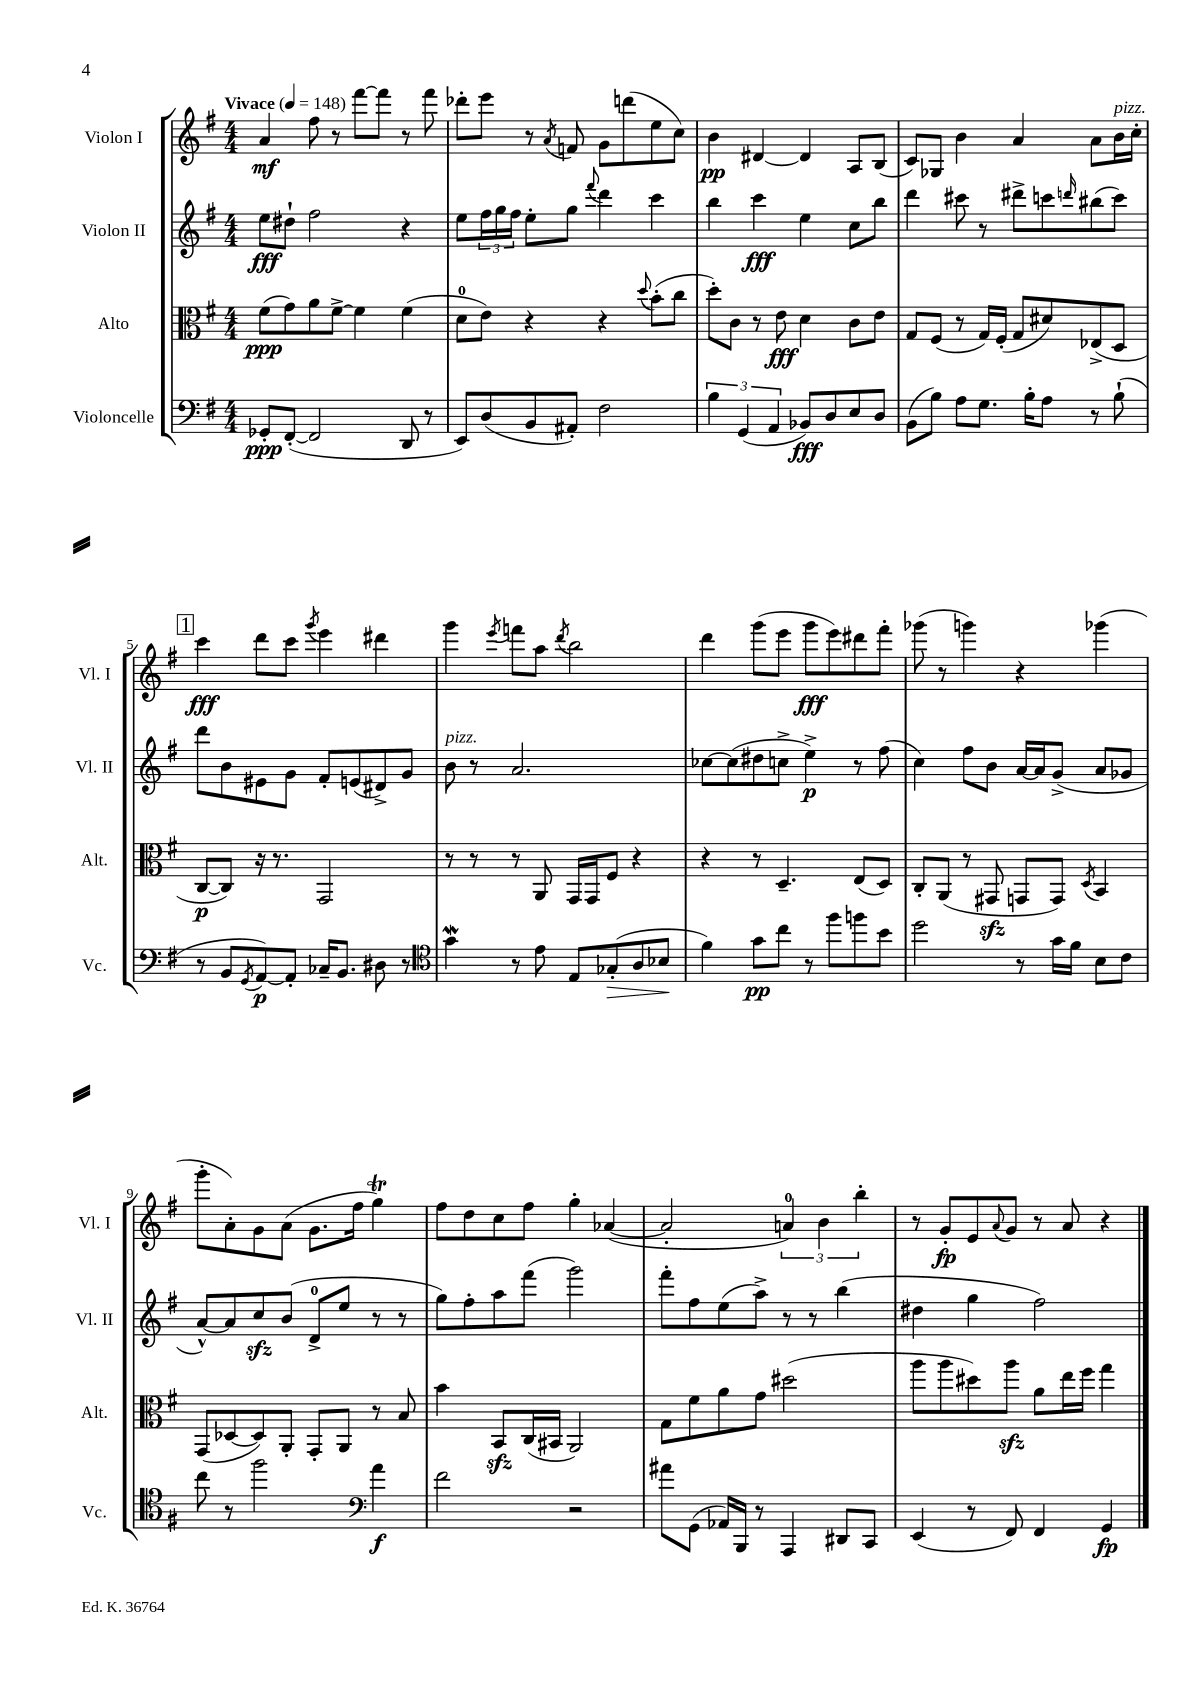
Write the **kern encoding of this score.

**kern	**dynam	**kern	**dynam	**kern	**dynam	**kern	**dynam
*part4	*part4	*part3	*part3	*part2	*part2	*part1	*part1
*staff4	*staff4	*staff3	*staff3	*staff2	*staff2	*staff1	*staff1
*I"Violoncelle	*	*I"Alto	*	*I"Violon II	*	*I"Violon I	*
*I'Vc.	*	*I'Alt.	*	*I'Vl. II	*	*I'Vl. I	*
*clefF4	*	*clefC3	*	*clefG2	*	*clefG2	*
*k[f#]	*	*k[f#]	*	*k[f#]	*	*k[f#]	*
*M4/4	*	*M4/4	*	*M4/4	*	*M4/4	*
*MM148	*	*MM148	*	*MM148	*	*MM148	*
=1	=1	=1	=1	=1	=1	=1	=1
!	!	!	!	!	!	!LO:TX:a:B:t=Vivace	!
8GG-X'/L	ppp	(8f#\L	ppp	8ee\L	fff	4a/	mf
([8FF#'/J	.	8g\)	.	8dd#X`\J	.	.	.
2FF#/]	.	8a\	.	2ff#\	.	8ff#\	.
.	.	[8f#^\J	.	.	.	8r	.
.	.	4f#\]	.	.	.	[8fff#\L	.
.	.	.	.	.	.	8fff#\J]	.
8DD/	.	(4f#\	.	4r	.	8r	.
8r	.	.	.	.	.	8fff#\	.
=2	=2	=2	=2	=2	=2	=2	=2
8EE/L)	.	8d\L	.	8ee\L	.	8ddd-X'\L	.
(8D/	.	8e\J)	.	24ff#\L	.	8eee\J	.
.	.	.	.	24gg\	.	.	.
.	.	.	.	24ff#\JJ	.	.	.
8BB/	.	4r	.	8ee'\L	.	8r	.
.	.	.	.	.	.	8qa/	.
8AA#X'/J)	.	.	.	8gg\J	.	8fn/	.
.	.	.	.	8qqfff#/	.	.	.
2F#\	.	4r	.	4ddd\	.	8g\L	.
.	.	.	.	.	.	(8dddn\	.
.	.	8qqdd/	.	.	.	.	.
.	.	(8b'\L	.	4ccc\	.	8ee\	.
.	.	8cc\J	.	.	.	8cc\J)	.
=3	=3	=3	=3	=3	=3	=3	=3
6B\	.	8dd'\L)	.	4bb\	.	4b\	pp
.	.	8c\J	.	.	.	.	.
(6GG/	.	.	.	.	.	.	.
.	.	8r	.	4ccc\	fff	[4d#X/	.
6AA/	.	.	.	.	.	.	.
.	.	8e\	fff	.	.	.	.
8BB-X/L)	fff	4d\	.	4ee\	.	4d#/]	.
8D/	.	.	.	.	.	.	.
8E/	.	8c\L	.	8cc\L	.	8A/L	.
8D/J	.	8e\J	.	8bb\J	.	(8B/J	.
=4	=4	=4	=4	=4	=4	=4	=4
(8BB\L	.	8G/L	.	4ddd\	.	8c/L)	.
8B\J)	.	(8F#/J	.	.	.	8G-X/J	.
8A\L	.	8r	.	8ccc#X\	.	4b\	.
8.G\J	.	16G/LL)	.	8r	.	.	.
.	.	(16F#'/JJ	.	.	.	.	.
.	.	8G/L	.	8ddd#X^\L	.	4a/	.
16B'\KL	.	.	.	.	.	.	.
8A\J	.	8d#X/)	.	8cccn\	.	.	.
.	.	.	.	16qqdddn/	.	.	.
8r	.	(8E-X^/	.	(8bb#X\	.	8a\L	.
!	!	!	!	!	!	!LO:TX:a:i:t=pizz.	!
(8B`\	.	8D/J	.	8ccc\J)	.	16b\L	.
.	.	.	.	.	.	16cc'\JJ	.
!!LO:LB:g=z
!!LO:REH:place=s1:t=1
=5	=5	=5	=5	=5	=5	=5	=5
8r	.	[8C/L	p	8ddd\L	.	4ccc\	fff
8BB/L	.	8C/J])	.	8b\	.	.	.
8qGG/	.	.	.	.	.	.	.
[8AA/)	p	16r	.	8e#X\	.	8ddd\L	.
.	.	8.r	.	.	.	.	.
8AA'/J]	.	.	.	8g\J	.	8ccc\J	.
.	.	.	.	.	.	8qggg/	.
16C-X~/KL	.	2GG/	.	8f#'/L	.	4eee\	.
8.BB/J	.	.	.	.	.	.	.
.	.	.	.	(8en/	.	.	.
8D#X\	.	.	.	8d#X^/)	.	4ddd#X\	.
8r	.	.	.	8g/J	.	.	.
=6	=6	=6	=6	=6	=6	=6	=6
*clefC4	*	*	*	*	*	*	*
!	!	!	!	!LO:TX:a:i:t=pizz.	!	!	!
4gw\	.	8r	.	8b\	.	4ggg\	.
.	.	8r	.	8r	.	.	.
.	.	.	.	.	.	8qeee/	.
8r	.	8r	.	2.a/	.	8fffn\L	.
8e\	.	8AA/	.	.	.	8aa\J	.
.	.	.	.	.	.	8qddd/	.
8E/L	.	16GG/LL	.	.	.	2bb\	.
.	.	16GG/J	.	.	.	.	.
!	!LO:HP:b	!	!	!	!	!	!
(8G-X'/	>	8F#/J	.	.	.	.	.
8A/	.	4r	.	.	.	.	.
8B-X/J	.	.	.	.	.	.	.
.	]	.	.	.	.	.	.
=7	=7	=7	=7	=7	=7	=7	=7
4f#\)	.	4r	.	[8cc-X\L	.	4ddd\	.
.	.	.	.	(8cc-\]	.	.	.
8g\L	pp	8r	.	8dd#X\	.	(8ggg\L	.
8cc\J	.	4.D~/	.	8ccn^\J	.	8eee\J	.
8r	.	.	.	4ee^\)	p	8ggg\L	fff
8ff#\L	.	.	.	.	.	8eee\)	.
8ffn\	.	(8E/L	.	8r	.	8ddd#X\	.
8b\J	.	8D/J)	.	(8ff#\	.	8fff#'\J	.
=8	=8	=8	=8	=8	=8	=8	=8
2dd\	.	8C'/L	.	4cc\)	.	(8ggg-X\	.
.	.	(8AA/J	.	.	.	8r	.
.	.	8r	.	8ff#\L	.	4gggn\)	.
.	.	8GG#Xzz/	.	8b\J	.	.	.
8r	.	8GGn/L	.	[16a/LL	.	4r	.
.	.	.	.	16a/J]	.	.	.
16g\LL	.	8GG/J)	.	(8g^/J	.	.	.
16f#\JJ	.	.	.	.	.	.	.
.	.	8qD/	.	.	.	.	.
8B\L	.	4BB/	.	8a/L	.	(4ggg-X\	.
8c\J	.	.	.	8g-X/J	.	.	.
!!LO:LB:g=z
=9	=9	=9	=9	=9	=9	=9	=9
8cc\	.	(8GG/L	.	[8a^^/L)	.	8ggg'\L	.
8r	.	[8D-X/	.	8a/]	.	8a'\)	.
2ff#\	.	8D-/])	.	8cczz/	.	8g\	.
.	.	8AA'/J	.	(8b/J	.	(8a\J	.
.	.	8GG'/L	.	8d^/L	.	8.g\L	.
.	.	8AA/J	.	8ee/J	.	.	.
.	.	.	.	.	.	16ff#\Jk	.
*clefF4	*	*	*	*	*	*	*
4a\	f	8r	.	8r	.	4ggT\)	.
.	.	8B/	.	8r	.	.	.
=10	=10	=10	=10	=10	=10	=10	=10
2f#\	.	4b\	.	8gg\L)	.	8ff#\L	.
.	.	.	.	8ff#'\	.	8dd\	.
.	.	8BBzz/L	.	8aa\	.	8cc\	.
.	.	(16C/L	.	(8fff#\J	.	8ff#\J	.
.	.	16BB#X/JJ	.	.	.	.	.
2r	.	2AA/)	.	2ggg\)	.	4gg'\	.
.	.	.	.	.	.	([4a-X/	.
=11	=11	=11	=11	=11	=11	=11	=11
8a#X\L	.	8G\L	.	8fff#'\L	.	2a-'/]	.
(8GG\J	.	8f#\	.	8ff#\	.	.	.
16AA-X/LL)	.	8a\	.	(8ee\	.	.	.
16BBB/JJ	.	.	.	.	.	.	.
8r	.	8g\J	.	8aa^\J)	.	.	.
4AAA/	.	(2dd#X\	.	8r	.	6an/)	.
.	.	.	.	8r	.	.	.
.	.	.	.	.	.	6b\	.
8DD#X/L	.	.	.	(4bb\	.	.	.
.	.	.	.	.	.	6bb'\	.
8CC/J	.	.	.	.	.	.	.
=12	=12	=12	=12	=12	=12	=12	=12
(4EE/	.	8aa\L	.	4dd#X\	.	8r	.
.	.	8aa\	.	.	.	8g'/L	fp
8r	.	8dd#X\)	.	4gg\	.	8e/	.
.	.	.	.	.	.	8qqa/	.
8FF#/)	.	8aazz\J	.	.	.	8g/J	.
4FF#/	.	8a\L	.	2ff#\)	.	8r	.
.	.	16ee\L	.	.	.	8a/	.
.	.	16ff#\JJ	.	.	.	.	.
4GG/	fp	4gg\	.	.	.	4r	.
==	==	==	==	==	==	==	==
*-	*-	*-	*-	*-	*-	*-	*-
